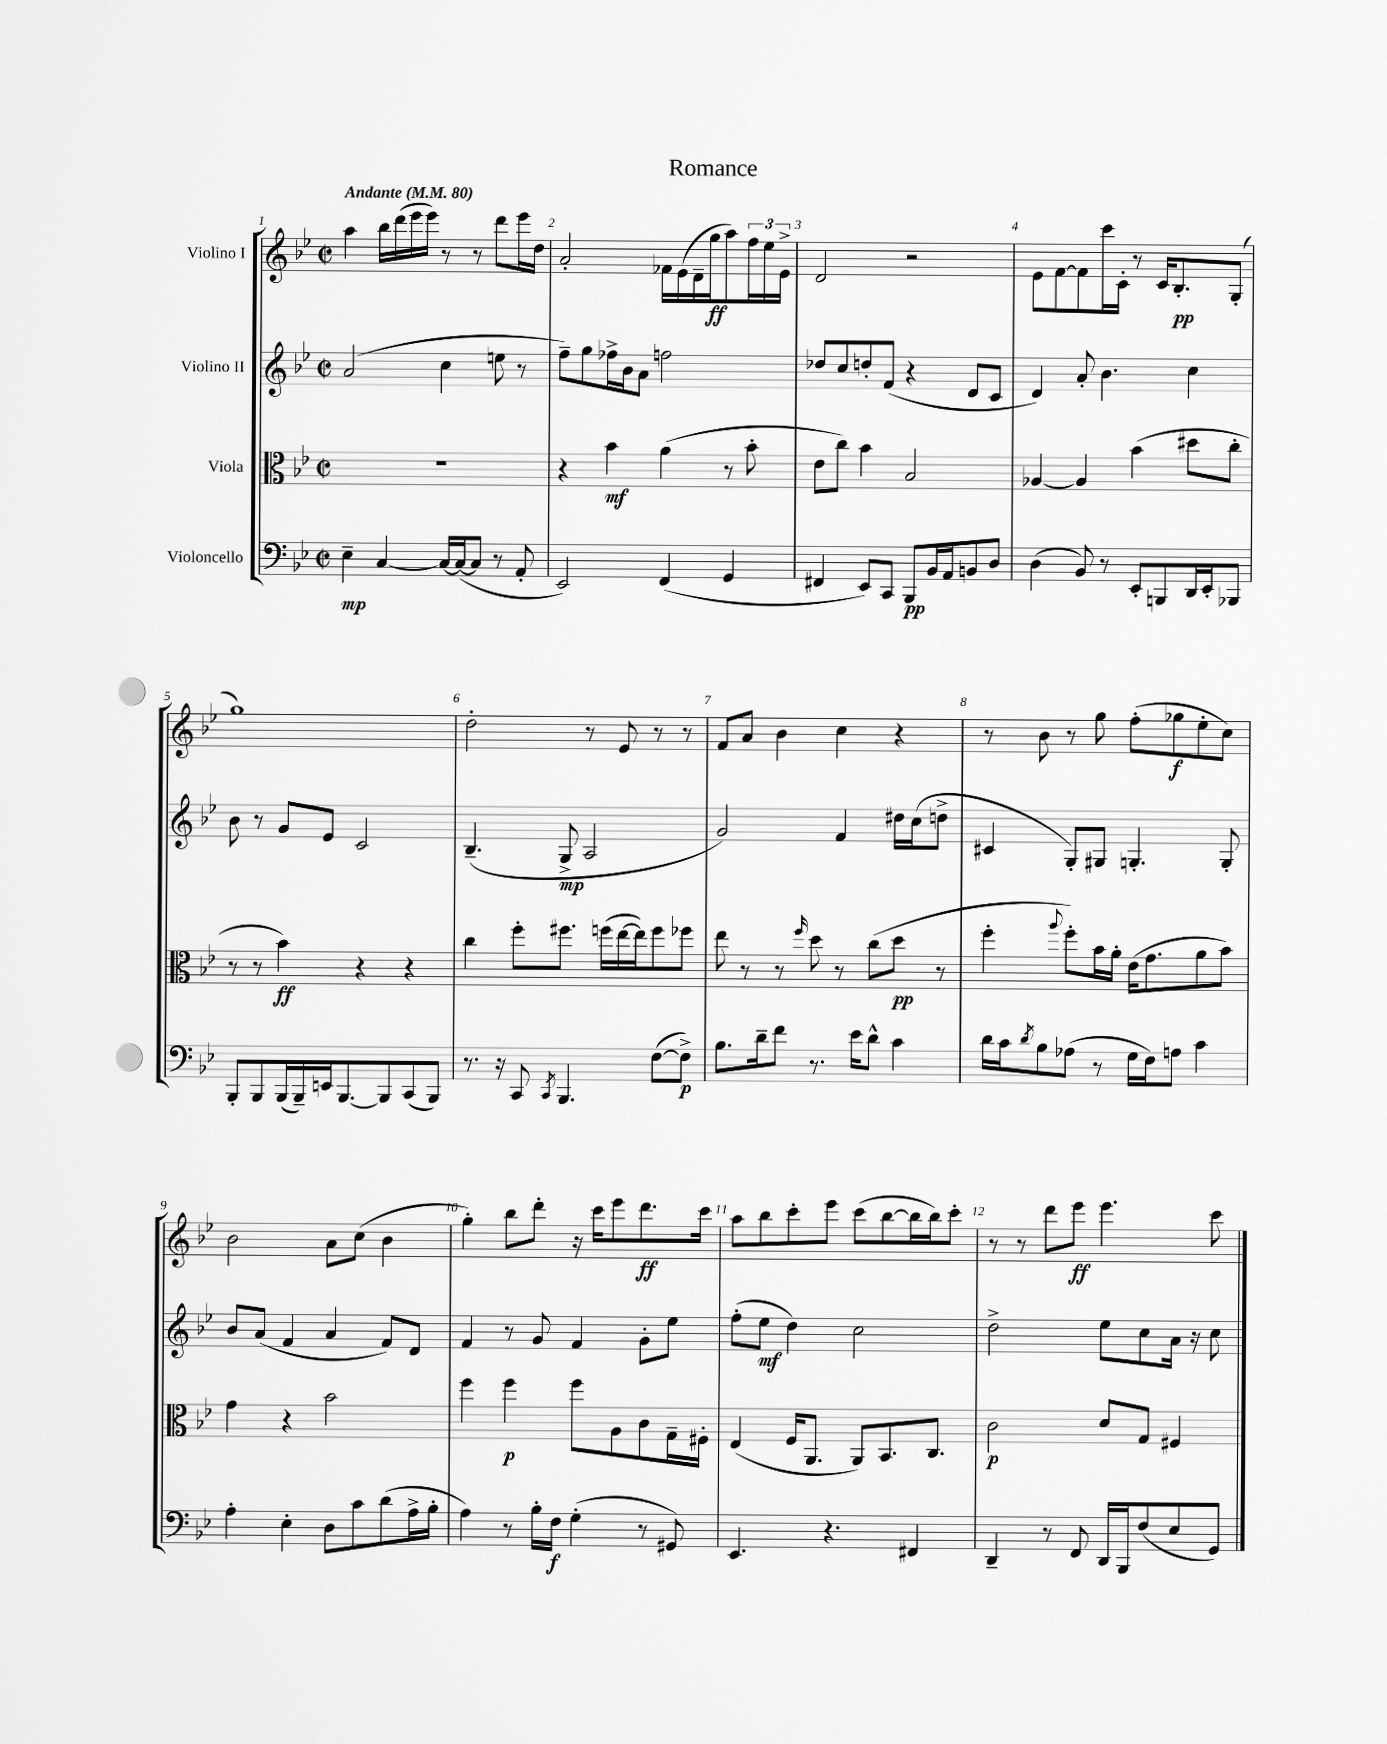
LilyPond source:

\header { title = "Romance" }
<<
\new StaffGroup <<
\new Staff = "s0" \with { instrumentName = "Violino I" } {
    \clef treble \key bes \major \defaultTimeSignature \time 2/2 \tempo "Andante" 4 = 80
    a''4 bes''16 d'''16( ees'''16 ees'''16) r8 r8 d'''8 ees'''16 d''16 |
    a'2-. fes'16 ees'16( d'16-- g''16\ff a''8) \tuplet 3/2 { f''16 ees''16 ees'16-> } |
    d'2 r2 |
    ees'8 f'8~ f'8 c'''16 c'16-. r8 c'16 bes8.-.\pp g8-.( |
    g''1) |
    d''2-. r8 ees'8 r8 r8 |
    f'8 a'8 bes'4 c''4 r4 |
    r8 bes'8 r8 g''8 f''8-.( ges''8\f ees''8-. c''8) |
    bes'2 a'8 c''8( bes'4 |
    g''4-.) bes''8 d'''8-. r16 c'''16 ees'''8 d'''8.\ff c'''16 |
    a''8 bes''8 c'''8-. ees'''8 c'''8( bes''8~ bes''16 bes''16) c'''8-. |
    r8 r8 d'''8 ees'''8\ff ees'''4. c'''8 \bar "|." |
}
\new Staff = "s1" \with { instrumentName = "Violino II" } {
    \clef treble \key bes \major \defaultTimeSignature \time 2/2
    a'2( c''4 e''8 r8 |
    f''8--) g''8 fes''16-> bes'16 a'8 f''2 |
    des''8 c''8 d''8-. f'8( r4 d'8 c'8 |
    d'4) a'8-. bes'4. c''4 |
    bes'8 r8 g'8 ees'8 c'2 |
    bes4.--( g8->\mp a2 |
    g'2) f'4 dis''16 c''16( d''8-> |
    cis'4 g8-.) gis8 g4.-. g8-. |
    bes'8 a'8( f'4 a'4 f'8) d'8 |
    f'4 r8 g'8 f'4 g'8-. ees''8 |
    f''8-.( ees''8\mf d''4) c''2 |
    d''2-> ees''8 c''8 a'16 r16 c''8 \bar "|." |
}
\new Staff = "s2" \with { instrumentName = "Viola" } {
    \clef alto \key bes \major \defaultTimeSignature \time 2/2
    R1 |
    r4 bes'4\mf a'4( r8 bes'8-. |
    ees'8 c''8) bes'4 bes2 |
    aes4~ aes4 bes'4( dis''8 c''8-. |
    r8 r8 bes'4\ff) r4 r4 |
    c''4 f''8-. fis''8. f''16( ees''16~ ees''16) f''8 fes''8 |
    ees''8 r8 r8 \grace { f''16 } d''8 r8 c''8( d''8\pp r8 |
    f''4-. \appoggiatura { a''8 } f''8-.) bes'16 a'16-. ees'16( g'8. a'8 bes'8) |
    g'4 r4 bes'2 |
    f''4 f''4\p f''8 a8 c'8 g16-- fis16-. |
    ees4( f16 a,8. a,8) bes,8. c8. |
    c'2\p d'8 g8 fis4 \bar "|." |
}
\new Staff = "s3" \with { instrumentName = "Violoncello" } {
    \clef bass \key bes \major \defaultTimeSignature \time 2/2
    ees4--\mp c4~ c16~ c16~( c8 r8 a,8-. |
    ees,2) f,4( g,4 |
    fis,4 ees,8) c,8 bes,,8\pp bes,16 a,16 b,8 d8 |
    d4( bes,8) r8 ees,8-. b,,8 d,16 ees,16-. bes,,8 |
    bes,,8-. bes,,8 bes,,16( bes,,16--) e,16 bes,,8.~ bes,,8 c,8( bes,,8) |
    r8. r16 c,8 \acciaccatura { c,8 } bes,,4. f8~( f8->\p) |
    bes8. d'16-- f'8 r8. ees'16 d'8-^ c'4 |
    d'16 c'16 \acciaccatura { d'8 } bes8 aes8( r8 g16 f16) a8 c'4 |
    a4-. ees4-. d8 c'8 d'8( a16-> bes16-. |
    a4) r8 bes16-. f16\f g4-.( r8 gis,8) |
    ees,4. r4. fis,4 |
    d,4-- r8 f,8 d,16 bes,,16 f8( ees8 g,8) \bar "|." |
}
>>
>>
\layout { \context { \Score \override BarNumber.break-visibility = ##(#f #t #t) barNumberVisibility = #all-bar-numbers-visible } }
